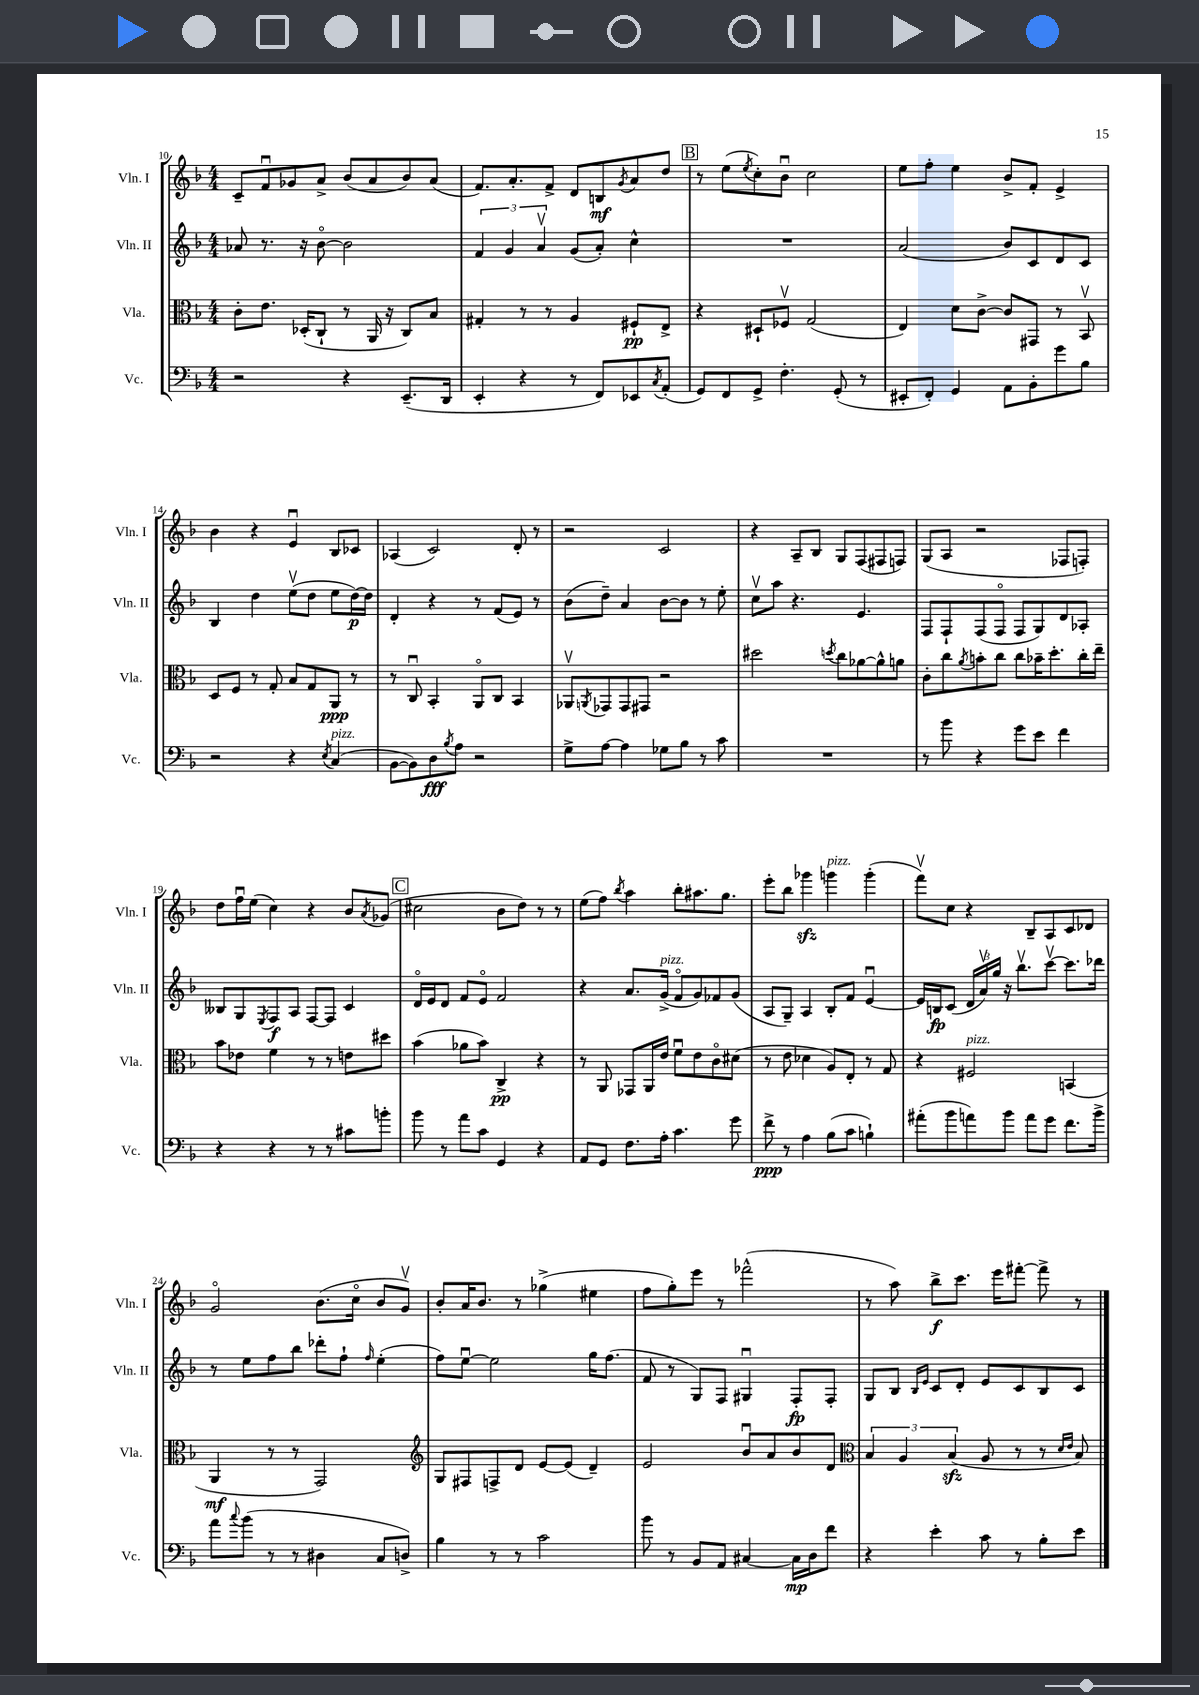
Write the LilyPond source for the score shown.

<<
\new StaffGroup <<
\new Staff = "s0" \with { instrumentName = "Vln. I" shortInstrumentName = "Vln. I" } {
    \clef treble \key f \major \numericTimeSignature \time 4/4
    c'8-- f'8\downbow ges'8 a'8-> bes'8( a'8 bes'8) a'8( |
    f'8.) a'8.-. f'8-> d'8 b8\mf \acciaccatura { g'8 } a'8 d''8 |
    \mark \markup { \box "B" } r8 e''8( \acciaccatura { e''8 } c''8-.) bes'8\downbow c''2 |
    e''8 f''8-. e''4 bes'8-> f'8-. e'4-> |
    bes'4 r4 e'4\downbow bes8 ces'8 |
    aes4( c'2) d'8-. r8 |
    r2 c'2 |
    r4 a8-- bes8 g8 f8( fis8 f8) |
    g8( a8 r2 fes8 f8-.) |
    d''8 f''16\downbow e''16( c''4) r4 bes'8 \acciaccatura { a'8 } ges'8( |
    \mark \markup { \box "C" } cis''2 bes'8 d''8) r8 r8 |
    e''8( f''8) \acciaccatura { bes''8 } a''4 bes''8-. ais''8. g''8. |
    e'''8-. bes''8 ges'''4\sfz g'''4^\markup { \italic "pizz." } g'''4-.( |
    f'''8\upbow) c''8 r4 bes8-- a8 c'8 des'8 |
    g'2\flageolet bes'8.( c''16\flageolet bes'8 g'8\upbow) |
    bes'8-. a'16 bes'8. r8 ges''4->( eis''4 |
    f''8 g''8-.) e'''8 r8 fes'''2-^( |
    r8 a''8) bes''8->\f c'''8. e'''16 fis'''8~-. fis'''8-> r8 \bar "|." |
}
\new Staff = "s1" \with { instrumentName = "Vln. II" shortInstrumentName = "Vln. II" } {
    \clef treble \key f \major \numericTimeSignature \time 4/4
    aes'8 r8. r16 bes'8~\flageolet bes'2 |
    \tuplet 3/2 { f'4 g'4 a'4\upbow } g'8( a'8-.) c''4-^ |
    \mark \markup { \box "B" } R1 |
    a'2( bes'8) c'8 d'8 c'8 |
    bes4 d''4 e''8\upbow( d''8 e''8 d''16~\p) d''16 |
    d'4-. r4 r8 f'8( e'8) r8 |
    bes'8( d''8--) a'4 bes'8~ bes'8 r8 e''8-. |
    c''8\upbow a''8 r4. e'4. |
    f8 f8-! f8( f8\flageolet f8 g8) d'8 aes8-. |
    beses8 g8 \acciaccatura { e8 } f8\f a8 f8~ f8 c'4 |
    \mark \markup { \box "C" } d'16\flageolet e'16 d'8 f'8 e'8\flageolet f'2 |
    r4 a'8. g'16->^\markup { \italic "pizz." }( f'8\flageolet g'8) fes'8 g'8( |
    a8 g8--) a4 bes8-. f'8 e'4~\downbow |
    e'16 b16\fp c'8( \tuplet 3/2 { d'16 a'16\upbow) g''16 } r16 bes''8.\upbow c'''8~\upbow c'''8. des'''16 |
    r8 e''8 f''8 bes''8 des'''8-. f''8-! \grace { f''16 } e''4-.( |
    f''8) e''8~\downbow e''2 g''16 f''8.( |
    f'8 r8 g8) f8 gis4\downbow f8-.\fp f8-. |
    g8 bes8 \grace { bes16 e'16 } c'8 d'8-. e'8 c'8 bes8 c'8 \bar "|." |
}
\new Staff = "s2" \with { instrumentName = "Vla." shortInstrumentName = "Vla." } {
    \clef alto \key f \major \numericTimeSignature \time 4/4
    c'8-. e'8. des16-.( c8-! r8 a,16 r16 c8) bes8 |
    gis4-. r8 r8 a4 fis8-!\pp e8-> |
    \mark \markup { \box "B" } r4 dis8-! fes8\upbow g2( |
    e4) d'8 c'8~-> c'8 gis,8 r8 bes,8\upbow |
    d8 f8 r8 g8-. bes8 g8 a,8\ppp r8 |
    r8 c8\downbow bes,4-. a,8\flageolet c8 bes,4 |
    aes,8\upbow \acciaccatura { a,8 } ges,8 ges,8 gis,8 r2 |
    dis''2 \acciaccatura { d''8 } c''8 aes'8~ aes'8-^ a'8 |
    c'8-. c''8 \acciaccatura { a'8 } b'8-. c''8 c''8 bes'16-- d''8.-. c''16-. e''16-- |
    bes'8 ees'8 f'4 r8 r8 e'8 dis''8 |
    \mark \markup { \box "C" } bes'4( aes'8 bes'8) c4->\pp r4 |
    r8 a,8 ges,8 a,16 e'16 f'8\downbow e'8 c'8\flageolet dis'8( |
    r8 e'8 des'4 a8) e8-. r8 g8 |
    r4 fis2^\markup { \italic "pizz." } b,4( |
    a,4\mf r8 r8 g,2) |
    \clef treble g8 fis8 f8-> d'8 e'8~ e'8( d'4--) |
    e'2 bes'8\downbow a'8 bes'8 d'8 |
    \clef alto \tuplet 3/2 { bes4 a4 bes4\sfz( } a8 r8 r8 \grace { d'16 e'16 } bes8) \bar "|." |
}
\new Staff = "s3" \with { instrumentName = "Vc." shortInstrumentName = "Vc." } {
    \clef bass \key f \major \numericTimeSignature \time 4/4
    r2 r4 e,8.--( d,16 |
    e,4-. r4 r8 f,8) ees,8 \acciaccatura { c8 } a,8-.( |
    \mark \markup { \box "B" } g,8) f,8 g,8-> f4.-. g,8-.( r8 |
    eis,8-. f,8-.) g,4 a,8 bes,8-. g'8 bes8 |
    r2 r4 \acciaccatura { e8 } c4^\markup { \italic "pizz." }( |
    bes,8~ bes,8) d8\fff \acciaccatura { bes8 } a8 r2 |
    g8-> a8~ a4 ges8 bes8 r8 c'8 |
    R1 |
    r8 bes'8 r4 g'8 e'8 f'4 |
    r4 r4 r8 r8 cis'8 b'8-. |
    \mark \markup { \box "C" } bes'8 r8 a'8 c'8 g,4 r4 |
    a,8 g,8 f8. a16-. c'4. g'8 |
    f'8->\ppp r8 a4 bes8( c'8 b4-!) |
    ais'8-.( bes'8 a'8) bes'8 a'8 g'8 f'8. bes'16-> |
    a'8 \appoggiatura { c''8 } bes'8( r8 r8 dis4 c8 d8->) |
    bes4 r8 r8 c'2 |
    bes'8 r8 bes,8 a,8 cis4~ cis16\mp d16 f'8 |
    r4 e'4-. c'8 r8 bes8-. e'8 \bar "|." |
}
>>
>>
\layout { \context { \Score currentBarNumber = #10 } }
